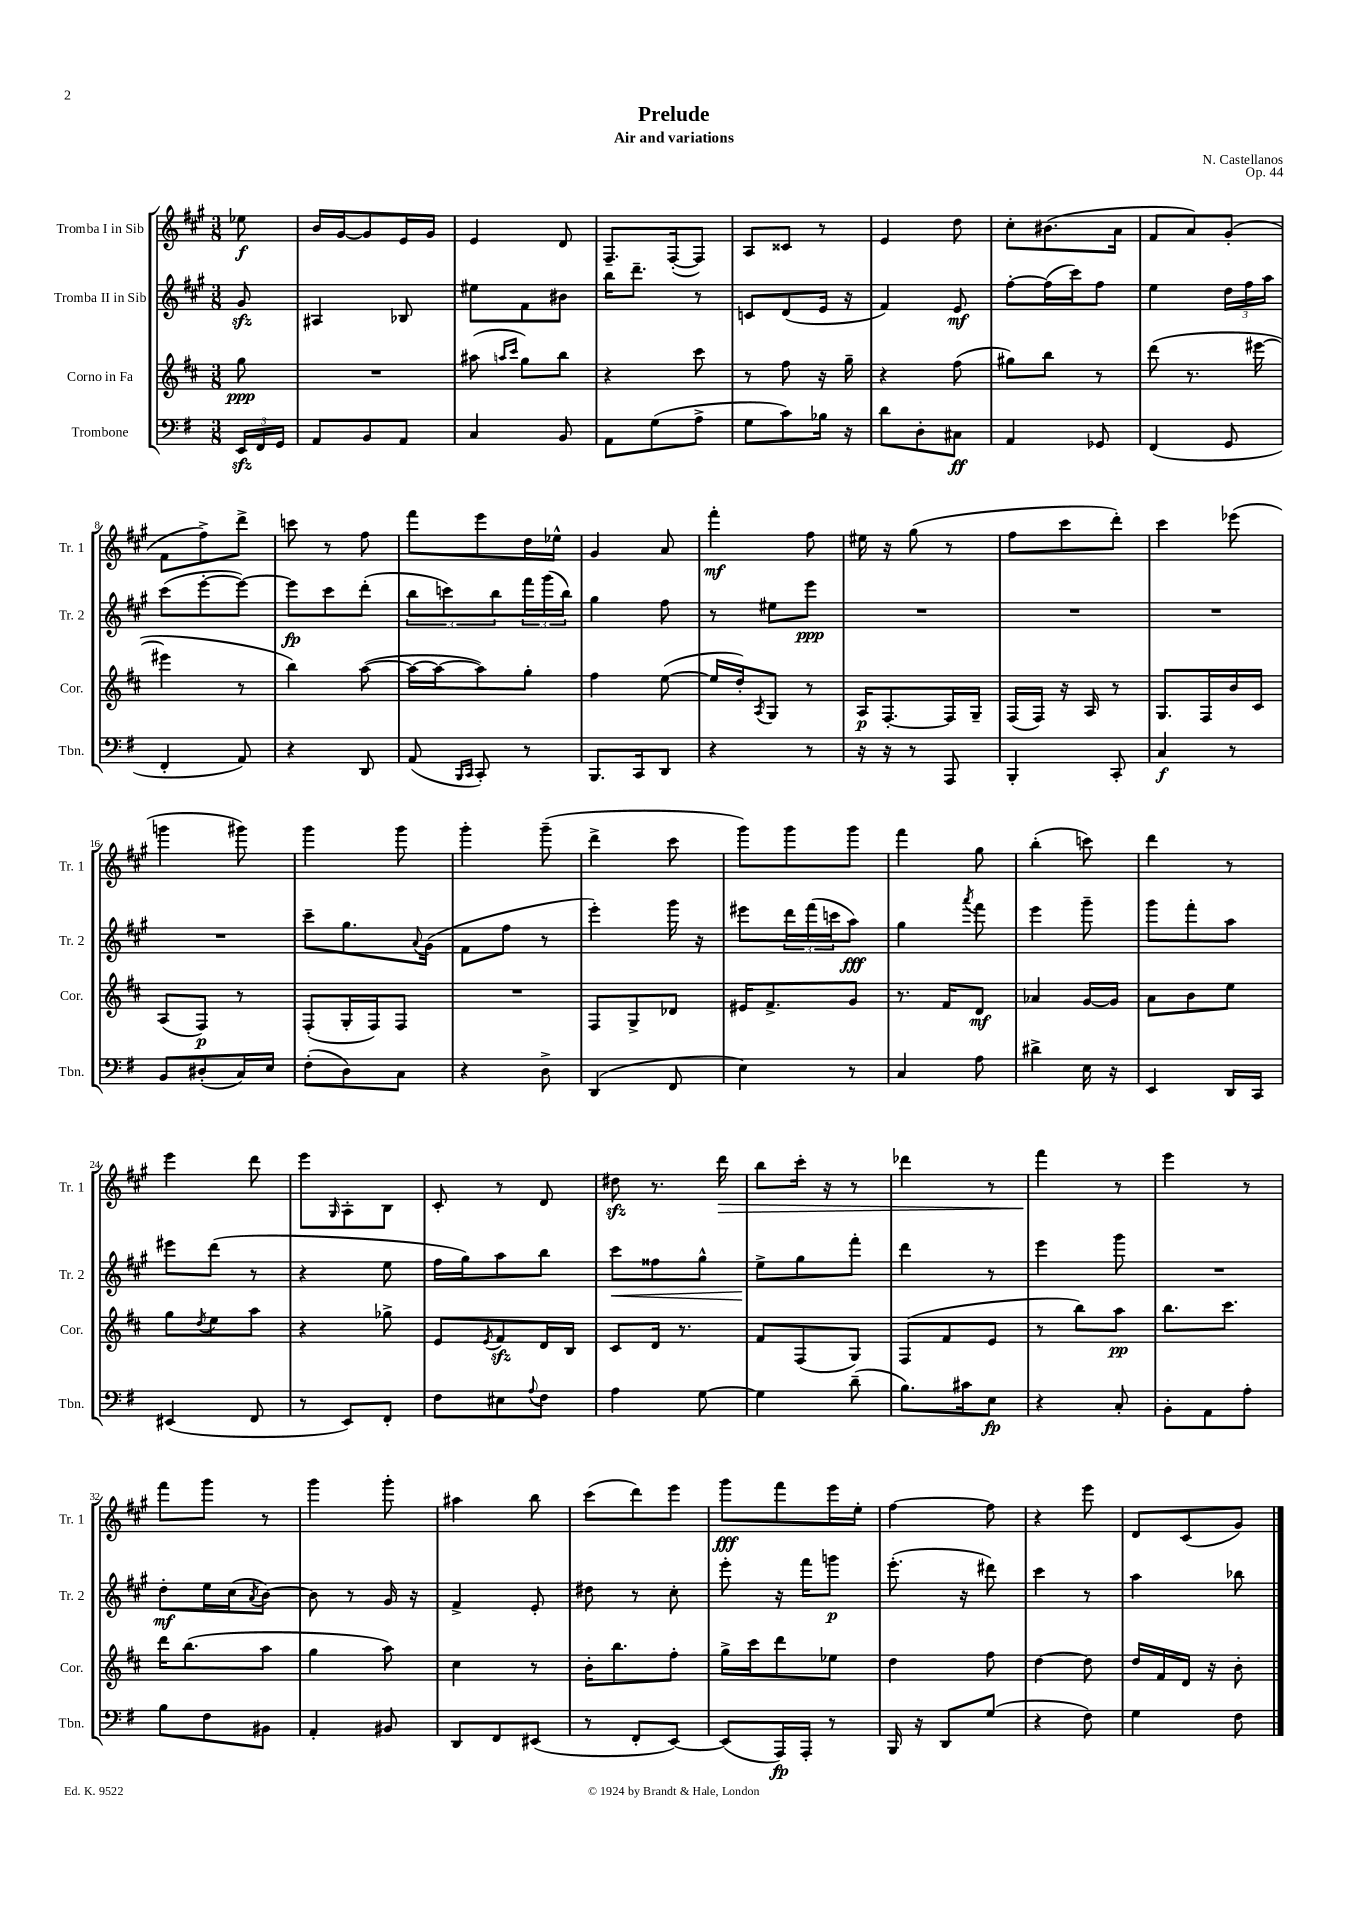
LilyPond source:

\header { title = "Prelude" composer = "N. Castellanos" subtitle = "Air and variations" opus = "Op. 44" }
<<
\new StaffGroup <<
\new Staff = "s0" \with { instrumentName = "Tromba I in Sib" shortInstrumentName = "Tr. 1" } {
    \clef treble \key a \major \numericTimeSignature \time 3/8 \partial 8
    ees''8\f |
    b'16 gis'16~ gis'8 e'16 gis'16 |
    e'4 d'8 |
    fis8.-- fis16~-.( fis8) |
    a8 cisis'8 r8 |
    e'4 d''8 |
    cis''8-. bis'8.( a'16 |
    fis'8 a'8) gis'8-.( |
    fis'8 fis''8->) d'''8-> |
    c'''8 r8 fis''8 |
    fis'''8 e'''8 d''16 ees''16-^ |
    gis'4 a'8 |
    fis'''4-.\mf fis''8 |
    eis''16 r16 gis''8( r8 |
    fis''8 cis'''8 d'''8-.) |
    cis'''4 ees'''8( |
    g'''4 gis'''8) |
    gis'''4 gis'''8 |
    gis'''4-. gis'''8--( |
    d'''4-> cis'''8 |
    gis'''8) gis'''8 gis'''8 |
    fis'''4 gis''8 |
    b''4-.( c'''8) |
    d'''4 r8 |
    e'''4 d'''8 |
    e'''8 \grace { gis16 } a8-. b8 |
    cis'8-. r8 d'8 |
    dis''8\sfz r8. d'''16\> |
    b''8 cis'''16-. r16 r8 |
    des'''4 r8 |
    fis'''4\! r8 |
    e'''4 r8 |
    fis'''8 gis'''8 r8 |
    gis'''4 gis'''8-. |
    ais''4 b''8 |
    cis'''8( d'''8) e'''8 |
    gis'''8\fff fis'''8 e'''16 e''16-. |
    fis''4~ fis''8 |
    r4 e'''8 |
    d'8 cis'8( gis'8) \bar "|." |
}
\new Staff = "s1" \with { instrumentName = "Tromba II in Sib" shortInstrumentName = "Tr. 2" } {
    \clef treble \key a \major \numericTimeSignature \time 3/8 \partial 8
    gis'8\sfz |
    ais4 bes8 |
    eis''8 fis'8 bis'8 |
    b''16 d'''8.-- r8 |
    c'8 d'8( e'16 r16 |
    fis'4) e'8\mf |
    fis''8~-. fis''16( cis'''16) fis''8 |
    e''4 \tuplet 3/2 { d''16 fis''16 a''16 } |
    cis'''8( e'''8~-. e'''8~) |
    e'''8\fp cis'''8 d'''8-.( |
    \tuplet 3/2 { b''8 c'''8) b''8 } \tuplet 3/2 { fis'''16 gis'''16( b''16) } |
    gis''4 fis''8 |
    r8 eis''8 e'''8\ppp |
    R4. |
    R4. |
    R4. |
    R4. |
    cis'''8-- gis''8. \appoggiatura { a'8 } gis'16( |
    fis'8 fis''8 r8 |
    e'''4-.) gis'''16 r16 |
    eis'''8 \tuplet 3/2 { d'''16 fis'''16( c'''16 } a''8\fff) |
    gis''4 \acciaccatura { a'''8 } fis'''8 |
    e'''4 gis'''8-- |
    gis'''8 fis'''8-. a''8 |
    eis'''8 d'''8( r8 |
    r4 e''8 |
    fis''16 gis''16) a''8 b''8 |
    cis'''8\< fisis''8 gis''8-^ |
    e''8->\! gis''8 fis'''8-. |
    d'''4 r8 |
    e'''4 gis'''8 |
    R4. |
    d''8-.\mf e''16 cis''16( \acciaccatura { a'8 } b'8~) |
    b'8 r8 gis'16 r16 |
    fis'4-> e'8-. |
    dis''8 r8 cis''8-. |
    e'''8-. r16 fis'''16 g'''8\p |
    e'''8.-.( r16 dis'''8) |
    cis'''4 r8 |
    a''4 bes''8 \bar "|." |
}
\new Staff = "s2" \with { instrumentName = "Corno in Fa" shortInstrumentName = "Cor." } {
    \clef treble \key d \major \numericTimeSignature \time 3/8 \partial 8
    g''8\ppp |
    R4. |
    ais''8( \grace { a''16 cis'''16 } g''8) b''8 |
    r4 cis'''8 |
    r8 fis''8 r16 g''16-- |
    r4 fis''8( |
    gis''8) b''8 r8 |
    d'''8( r8. eis'''16~ |
    eis'''4 r8 |
    b''4) a''8~( |
    a''16~ a''16~ a''8) g''8-. |
    fis''4 e''8~( |
    e''16 d''16-.) \acciaccatura { a8 } g8 r8 |
    a16\p fis8.~-. fis16 g16-- |
    fis16( fis16) r16 a16 r8 |
    g8. fis16 b'16 cis'16 |
    a8( fis8\p) r8 |
    fis8-.( g16-. fis16) fis8 |
    R4. |
    fis8 g8-> des'8 |
    eis'16 fis'8.-> g'8 |
    r8. fis'16 d'8\mf |
    aes'4 g'16~ g'16 |
    a'8 b'8 e''8 |
    g''8 \acciaccatura { d''8 } e''8 a''8 |
    r4 ges''8-> |
    e'8 \acciaccatura { e'8 } fis'8\sfz d'16 b16 |
    cis'8 d'16 r8. |
    fis'8 fis8( g8) |
    fis8( fis'8 e'8 |
    r8 b''8) a''8\pp |
    b''8. cis'''8. |
    d'''16 b''8.( a''8 |
    g''4 a''8) |
    cis''4 r8 |
    b'16-. b''8. fis''8-. |
    g''16-> cis'''16 d'''8 ees''8 |
    d''4 fis''8 |
    d''4~ d''8 |
    d''16 fis'16 d'16 r16 b'8-. \bar "|." |
}
\new Staff = "s3" \with { instrumentName = "Trombone" shortInstrumentName = "Tbn." } {
    \clef bass \key g \major \numericTimeSignature \time 3/8 \partial 8
    \tuplet 3/2 { e,16\sfz fis,16 g,16 } |
    a,8 b,8 a,8 |
    c4 b,8 |
    a,8 g8( a8-> |
    g8 c'8) bes16 r16 |
    d'8 d8-. cis8\ff |
    a,4 ges,8 |
    fis,4( g,8 |
    fis,4-. a,8) |
    r4 d,8 |
    a,8( \grace { b,,16 c,16 } c,8-.) r8 |
    b,,8. c,16 d,8 |
    r4 r8 |
    r16 r16 r8 a,,8 |
    b,,4-. c,8-. |
    c4\f r8 |
    b,8 dis8-.( c16) e16 |
    fis8-.( d8) c8 |
    r4 d8-> |
    d,4( fis,8 |
    e4) r8 |
    c4 a8 |
    dis'4-> e16 r16 |
    e,4 d,16 c,16 |
    eis,4( fis,8 |
    r8 e,8) fis,8-. |
    fis8 eis8 \appoggiatura { a8 } fis8 |
    a4 g8~ |
    g4 d'8--( |
    b8.) cis'16 e8\fp |
    r4 c8-. |
    b,8-. a,8 a8-. |
    b8 fis8 bis,8 |
    a,4-. bis,8 |
    d,8 fis,8 eis,8( |
    r8 fis,8-. e,8~) |
    e,8( a,,16\fp) a,,16-. r8 |
    b,,16 r16 d,8 g8( |
    r4 fis8) |
    g4 fis8 \bar "|." |
}
>>
>>
